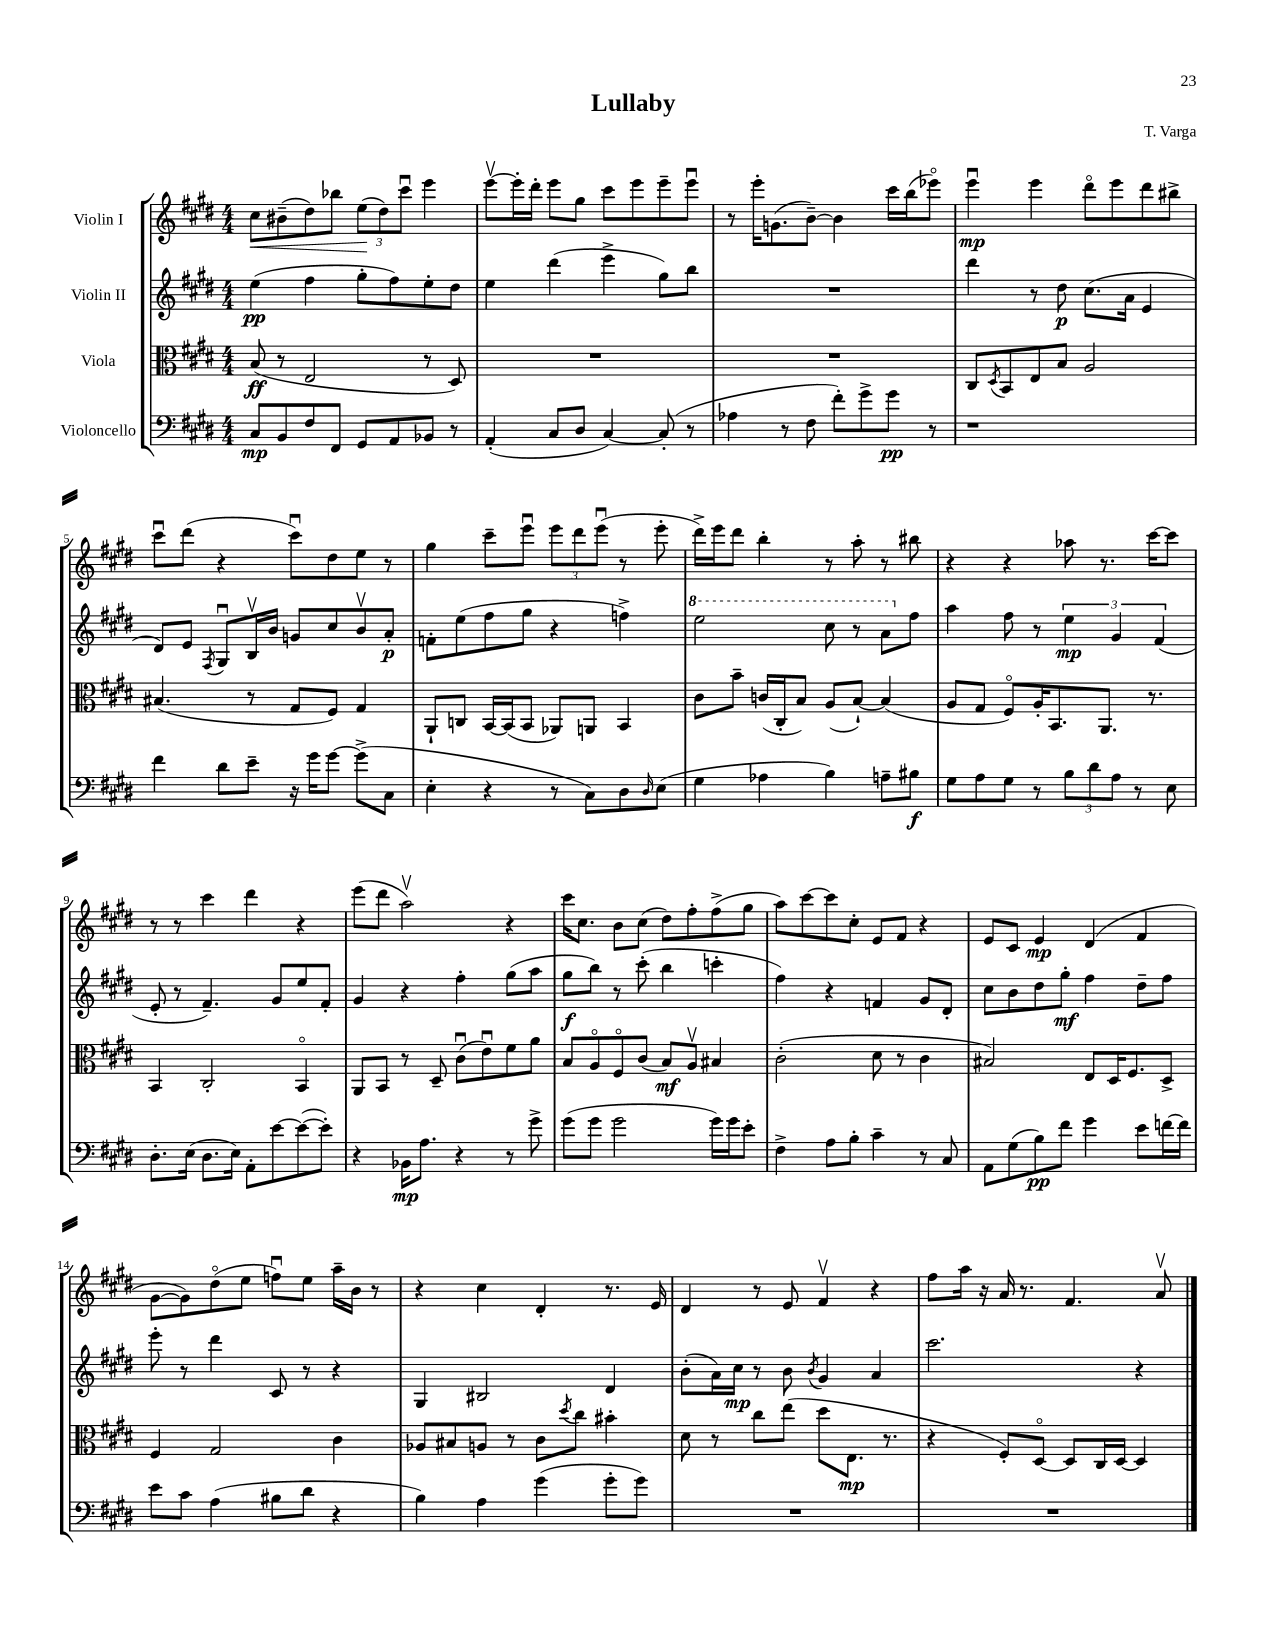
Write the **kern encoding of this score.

**kern	**kern	**kern	**kern
*staff4	*staff3	*staff2	*staff1
*clefF4	*clefC3	*clefG2	*clefG2
*k[f#c#g#d#]	*k[f#c#g#d#]	*k[f#c#g#d#]	*k[f#c#g#d#]
*M4/4	*M4/4	*M4/4	*M4/4
8C#	(8B	(4ee	8cc#
8BB	8r	.	(8b#~
8F#	2E	4ff#	8dd#)
8FF#	.	.	8bb-
8GG#	.	8gg#'	(12ee
.	.	.	12dd#)
8AA	.	8ff#)	.
.	.	.	12ccc#u
8BB-	8r	8ee'	4eee
8r	8D#)	8dd#	.
=	=	=	=
(4AA'	1r	4ee	[8eeev
.	.	.	16eee']
.	.	.	16ddd#'
8C#	.	(4ddd#	8eee
8D#	.	.	8gg#
[4C#)	.	4eee^	8ccc#
.	.	.	8eee
(8C#']	.	8gg#)	8eee~
8r	.	8bb	8eeeu
=	=	=	=
4A-	1r	1r	8r
.	.	.	16eee'
.	.	.	(8.g
8r	.	.	.
8F#	.	.	[8b~)
8f#')	.	.	4b]
8g#^	.	.	.
8g#	.	.	16ccc#
.	.	.	(16bb
8r	.	.	8eee-o)
=	=	=	=
1r	8C#	4ddd#	4eeeu
.	8qD#	.	.
.	8BB	.	.
.	8E	8r	4eee
.	8B	8dd#	.
.	2A	(8.cc#	8ddd#o
.	.	.	8eee
.	.	16a	.
.	.	4e	8ddd#
.	.	.	8bb#^
=	=	=	=
4f#	(4.B#	8d#)	8ccc#u
.	.	8e	(8ddd#
.	.	8qF#	.
8d#	.	8G#u	4r
8e~	8r	16Bv	.
.	.	16b	.
16r	8G#	8g	8ccc#u)
16g#	.	.	.
[8g#	8F#)	8cc#	8dd#
(8g#^]	4G#	8bv	8ee
8C#	.	8a'	8r
=	=	=	=
4E'	8AA`	8f'	4gg#
.	8C	(8ee	.
4r	[16BB	8ff#	8ccc#~
.	(16BB]	.	.
.	8BB	8gg#	8eeeu
8r	8AA-)	4r	12eee
.	.	.	12ddd#
8C#)	8AA	.	.
.	.	.	(12eeeu
8D#	4BB	4ff^)	8r
16qqD#	.	.	.
(8E	.	.	8eee'
=	=	=	=
4G#	8c#	2eee	16ddd#^)
.	.	.	16eee
.	8b~	.	8ddd#
4A-	(16c	.	4bb'
.	16C#'	.	.
.	8B)	.	.
4B)	(8A	8ccc#	8r
.	[8B`)	8r	8aa'
8A~	(4B]	8aa	8r
8B#	.	8ff#	8bb#
=	=	=	=
8G#	8A	4aa	4r
8A	8G#	.	.
8G#	8F#o)	8ff#	4r
8r	16A'	8r	.
.	8.BB	.	.
12B	.	6ee	8aa-
12d#	.	.	.
.	8.AA	.	8.r
12A	.	6g#	.
8r	.	.	.
.	8.r	.	[16ccc#
.	.	(6f#	.
8E	.	.	8ccc#]
=	=	=	=
8.D#'	4BB	8e'	8r
.	.	8r	8r
(16E	.	.	.
8.D#	2C#'	4.f#~)	4ccc#
16E)	.	.	.
8AA'	.	.	4ddd#
[8e	.	8g#	.
(8e_	4BBo	8ee	4r
8e'])	.	8f#'	.
=	=	=	=
4r	8AA	4g#	(8eee
.	8BB	.	8ddd#
16BB-	8r	4r	2aav)
8.A	.	.	.
.	8D#~	.	.
4r	(8c#u	4ff#'	.
.	8eu)	.	.
8r	8f#	(8gg#	4r
8g#^	8a	8aa	.
=	=	=	=
(8g#	8B	8gg#	16ccc#
.	.	.	8.cc#
8g#	8Ao	8bb)	.
2g#	8F#o	8r	8b
.	(8c#	(8ccc#'	(8cc#
.	8B)	4bb	8dd#)
.	8Av	.	8ff#'
16g#)	4B#	4ccc'	(8ff#^
16g#	.	.	.
8e'	.	.	8gg#
=	=	=	=
4F#^	(2c#'	4ff#)	8aa)
.	.	.	[8ccc#
8A	.	4r	8ccc#]
8B'	.	.	8cc#'
4c#~	8d#	4f	8e
.	8r	.	8f#
8r	4c#	8g#	4r
8C#	.	8d#'	.
=	=	=	=
8AA	2B#)	8cc#	8e
(8G#	.	8b	8c#
8B)	.	8dd#	4e
8f#	.	8gg#'	.
4g#	8E	4ff#	(4d#
.	16D#	.	.
.	8.F#	.	.
8e	.	8dd#~	4f#
[16f	8D#^	8ff#	.
16f]	.	.	.
=	=	=	=
8e	4F#	8eee'	[8g#
8c#	.	8r	8g#])
(4A	2G#	4ddd#	(8dd#o
.	.	.	8ee
8B#	.	8c#	8ffu)
8d#	.	8r	8ee
4r	4c#	4r	16aa~
.	.	.	16b
.	.	.	8r
=	=	=	=
4B)	8A-	4G#	4r
.	8B#	.	.
4A	8A	2B#	4cc#
.	8r	.	.
(4g#	8c#	.	4d#'
.	8qdd#	.	.
.	8cc#	.	.
8g#'	4b#'	4d#	8.r
8g#)	.	.	.
.	.	.	16e
=	=	=	=
1r	8d#	(8b'	4d#
.	8r	16a)	.
.	.	16cc#	.
.	8cc#	8r	8r
.	(8ee	8b	8e
.	.	8qb	.
.	8dd#	4g#	4f#v
.	8.E	.	.
.	.	4a	4r
.	8.r	.	.
=	=	=	=
1r	4r	2.ccc#	8ff#
.	.	.	16aa
.	.	.	16r
.	8F#')	.	16a
.	.	.	8.r
.	[8D#o	.	.
.	8D#]	.	4.f#
.	16C#	.	.
.	[16D#	.	.
.	4D#]	4r	.
.	.	.	8av
==	==	==	==
*-	*-	*-	*-
